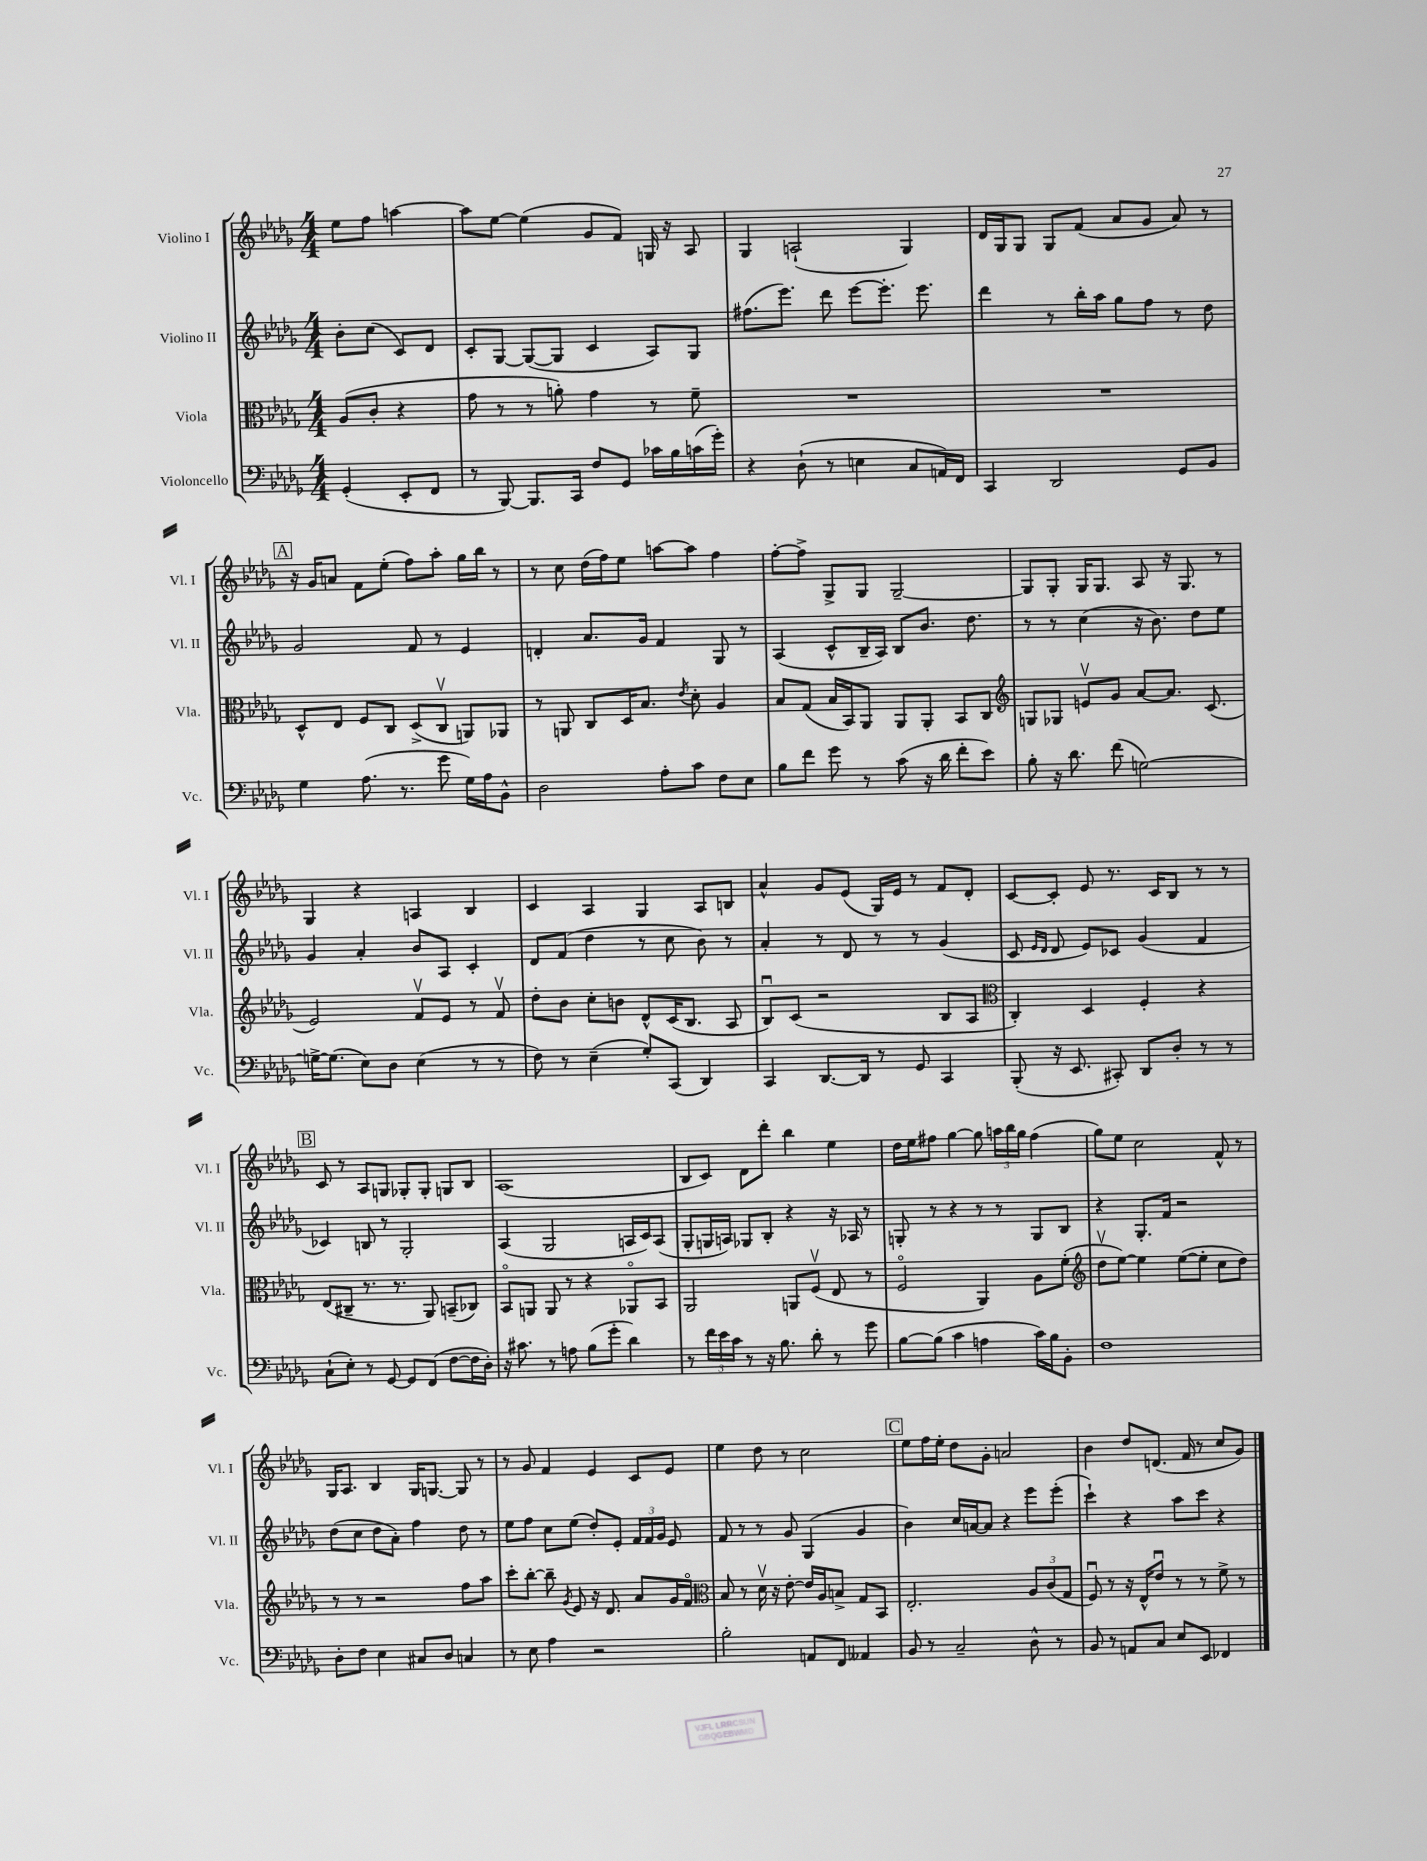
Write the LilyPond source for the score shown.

<<
\new StaffGroup <<
\new Staff = "s0" \with { instrumentName = "Violino I" shortInstrumentName = "Vl. I" } {
    \clef treble \key des \major \numericTimeSignature \time 4/4 \partial 2
    \autoBeamOff ees''8[ f''8] a''4~ |
    a''8[ ees''8]~ ees''4( ges'8[ f'8]) g16 r16 aes8 |
    ges4 a2-!( ges4) |
    des'16[ ges16 ges8] ges8[ f'8]( aes'8[ ges'8] aes'8) r8 |
    \mark \markup { \box "A" } r16 ges'16[ a'8] f'8[ ees''8]-.( f''8[) aes''8]-. ges''16[ bes''16] r8 |
    r8 c''8 des''16[( f''16) ees''8] a''8[~ a''8] f''4 |
    f''8[~-. f''8]-> ges8[-> ges8] ges2~-- |
    ges8[ ges8]-. ges16[ ges8.] aes8 r16 ges8. r8 |
    ges4 r4 a4 bes4 |
    c'4 aes4 ges4 aes8[ b8] |
    aes'4-^ ges'8[ ees'8]( ges16[) ees'16] r8 f'8[ des'8]-. |
    c'8[~ c'8]-. ees'8 r8. c'16[ bes8] r8 r8 |
    \mark \markup { \box "B" } c'8 r8 aes8[ g8] ges8[-. ges8]-. g8[ bes8] |
    aes1( |
    bes8[ c'8]) des'8[ des'''8]-. bes''4 ees''4 |
    des''16[ ees''16 fis''8] ges''4~ ges''8 \tuplet 3/2 { a''16[ bes''16 ges''16] } fis''4( |
    ges''8[) ees''8] c''2 f'8-^ r8 |
    ges16[ aes8.] bes4 ges16[ g8.]~ g8 r8 |
    r8 ges'8 f'4 ees'4 c'8[ ees'8] |
    ees''4 des''8 r8 c''2 |
    \mark \markup { \box "C" } ees''8[ f''16 ees''16]-. des''8[ ges'8]-. a'2 |
    bes'4 des''8[ d'8.]( f'16 r8 c''8[ ges'8]) \bar "|." |
}
\new Staff = "s1" \with { instrumentName = "Violino II" shortInstrumentName = "Vl. II" } {
    \clef treble \key des \major \numericTimeSignature \time 4/4 \partial 2
    \autoBeamOff bes'8[-. c''8]( c'8[) des'8] |
    c'8[-. ges8]~ ges8[~( ges8] c'4 aes8[) ges8] |
    fis''8.[( ees'''8.]) des'''8 ees'''8[~ ees'''8.]-. ees'''8. |
    des'''4 r8 bes''16[-. aes''16] ges''8[ f''8] r8 des''8 |
    \mark \markup { \box "A" } ges'2 f'8 r8 ees'4 |
    d'4-. aes'8.[ ges'16] f'4 ges8 r8 |
    aes4( c'8[-^ bes16-- aes16]) bes8[ bes'8.] des''8. |
    r8 r8 c''4( r16 bes'8.) des''8[ ees''8] |
    ges'4 aes'4-. bes'8[ aes8] c'4-. |
    des'8[ f'8]( des''4 r8 c''8 bes'8) r8 |
    aes'4-. r8 des'8 r8 r8 ges'4( |
    c'8 \grace { ees'16[ des'16] } des'8 ees'8[) ces'8] ges'4( f'4 |
    \mark \markup { \box "B" } ces'4) b8 r8 ges2-. |
    aes4( ges2 a16[ c'16) a8]( |
    ges8[-. g16 a16]) ges8[ bes8]-. r4 r16 aes16 r8 |
    g8-. r8 r4 r8 r8 g8[ bes8] |
    r4 ges8.[-. f'16] r2 |
    des''8[( c''8] des''8[ aes'8]-.) f''4 des''8 r8 |
    ees''8[ f''8] c''8[ ees''8]( des''8[-.) ees'8]-. \tuplet 3/2 { f'16[ f'16 ges'16] } ees'8 |
    f'8 r8 r8 ges'8 ges4( ges'4 |
    \mark \markup { \box "C" } bes'4) c''16[ a'16~ a'8] r4 ees'''8[ ees'''8]-.( |
    c'''4-!) r4 aes''8[ c'''8] r4 \bar "|." |
}
\new Staff = "s2" \with { instrumentName = "Viola" shortInstrumentName = "Vla." } {
    \clef alto \key des \major \numericTimeSignature \time 4/4 \partial 2
    \autoBeamOff aes8[( c'8]-. r4 |
    ges'8 r8 r8 a'8-.) ges'4 r8 f'8-- |
    R1 |
    R1 |
    \mark \markup { \box "A" } des8[-^ ees8] f8[ c8] des8[->( c8]\upbow a,8[) aes,8] |
    r8 a,8 c8[ des16 bes8.] \acciaccatura { ees'8 } des'8-. aes4 |
    bes8[ ges8]( bes16[ bes,16) aes,8] aes,8[ aes,8]-. bes,8[ c8] |
    \clef treble g8[ ges8] e'8[\upbow ges'8] aes'8[~ aes'8.] c'8.( |
    ees'2) f'8[\upbow ees'8] r8 f'8\upbow |
    des''8[-. bes'8] c''8[-. b'8] des'8[-^ c'16( bes8.] aes8 |
    bes8[\downbow) c'8]( r2 bes8[ aes8] |
    \clef alto c4-.) des4 f4-. r4 |
    \mark \markup { \box "B" } ees8[( cis8]-- r8. r8. aes,8) b,8[--( ces8]) |
    bes,8[\flageolet a,8] a,8 r8 r4 aes,8[\flageolet bes,8] |
    aes,2 a,8[ f8]\upbow( ees8 r8 |
    f2\flageolet aes,4) aes8[ f'8]-.( |
    \clef treble des''8[\upbow ees''8]~) ees''4 ees''8[~( ees''8]-. c''8[ des''8]) |
    r8 r8 r2 f''8[ aes''8] |
    c'''8[-. bes''8]~-. bes''8-- \acciaccatura { ges'8 } ees'8 r16 des'8. aes'8[ ges'16 f'16]\flageolet |
    \clef alto bes8 r8 des'16\upbow r16 ees'8~-. ees'16[ aes16 b8]-> ges8[ bes,8] |
    \mark \markup { \box "C" } ees2.-. \tuplet 3/2 { aes8[ c'8( ges8] } |
    f8\downbow) r8 r16 ees16[-^ ees'8]\downbow r8 r8 f'8-> r8 \bar "|." |
}
\new Staff = "s3" \with { instrumentName = "Violoncello" shortInstrumentName = "Vc." } {
    \clef bass \key des \major \numericTimeSignature \time 4/4 \partial 2
    \autoBeamOff ges,4-.( ees,8[-. f,8] |
    r8 bes,,8~) bes,,8.[ c,16] f8[ ges,8] ces'16[ bes16 c'16( ges'16]-.) |
    r4 des8-!( r8 e4 c8[ a,16) f,16] |
    c,4 des,2 ges,8[ bes,8] |
    \mark \markup { \box "A" } ges4 aes8.( r8. ges'8 ges16[) aes16 bes,8]-^ |
    des2 aes8[-. c'8] f8[ ees8] |
    bes8[ f'8] ges'8 r8 c'8( r16 des'16 f'8[-. ees'8]) |
    bes8-. r16 des'8. f'8( g2~) |
    g16[~-> g8.]( ees8[) des8] ees4( r8 r8 |
    f8) r8 ees4--( ges8[-.) c,8]( des,4) |
    c,4 des,8.[~ des,16] r8 ges,8 c,4 |
    bes,,8-.( r16 ees,8. cis,8-.) des,8[ des8]-. r8 r8 |
    \mark \markup { \box "B" } c8[-!( ees8]-.) r8 ges,8~ ges,8[ f,8]( f8[~ f16 des16]-.) |
    r16 cis'8. r8 a8 bes8[( ges'8]-. des'4) |
    r8 \tuplet 3/2 { f'16[ ees'16 c'16] } r8 r16 bes8. des'8-. r8 ges'8 |
    bes8[~ bes8]( c'4 a4 c'16[) bes16 bes,8]-. |
    f1 |
    des8[-. f8] ees4 cis8[ des8] c4 |
    r8 ees8 aes4 r2 |
    bes2-. a,8[ f,8] aeses,4 |
    \mark \markup { \box "C" } bes,8 r8 c2-- des8-^ r8 |
    bes,8 r8 a,8[ c8] ees8[ ees,8] fes,4 \bar "|." |
}
>>
>>
\layout { \context { \Score \remove "Bar_number_engraver" } }
